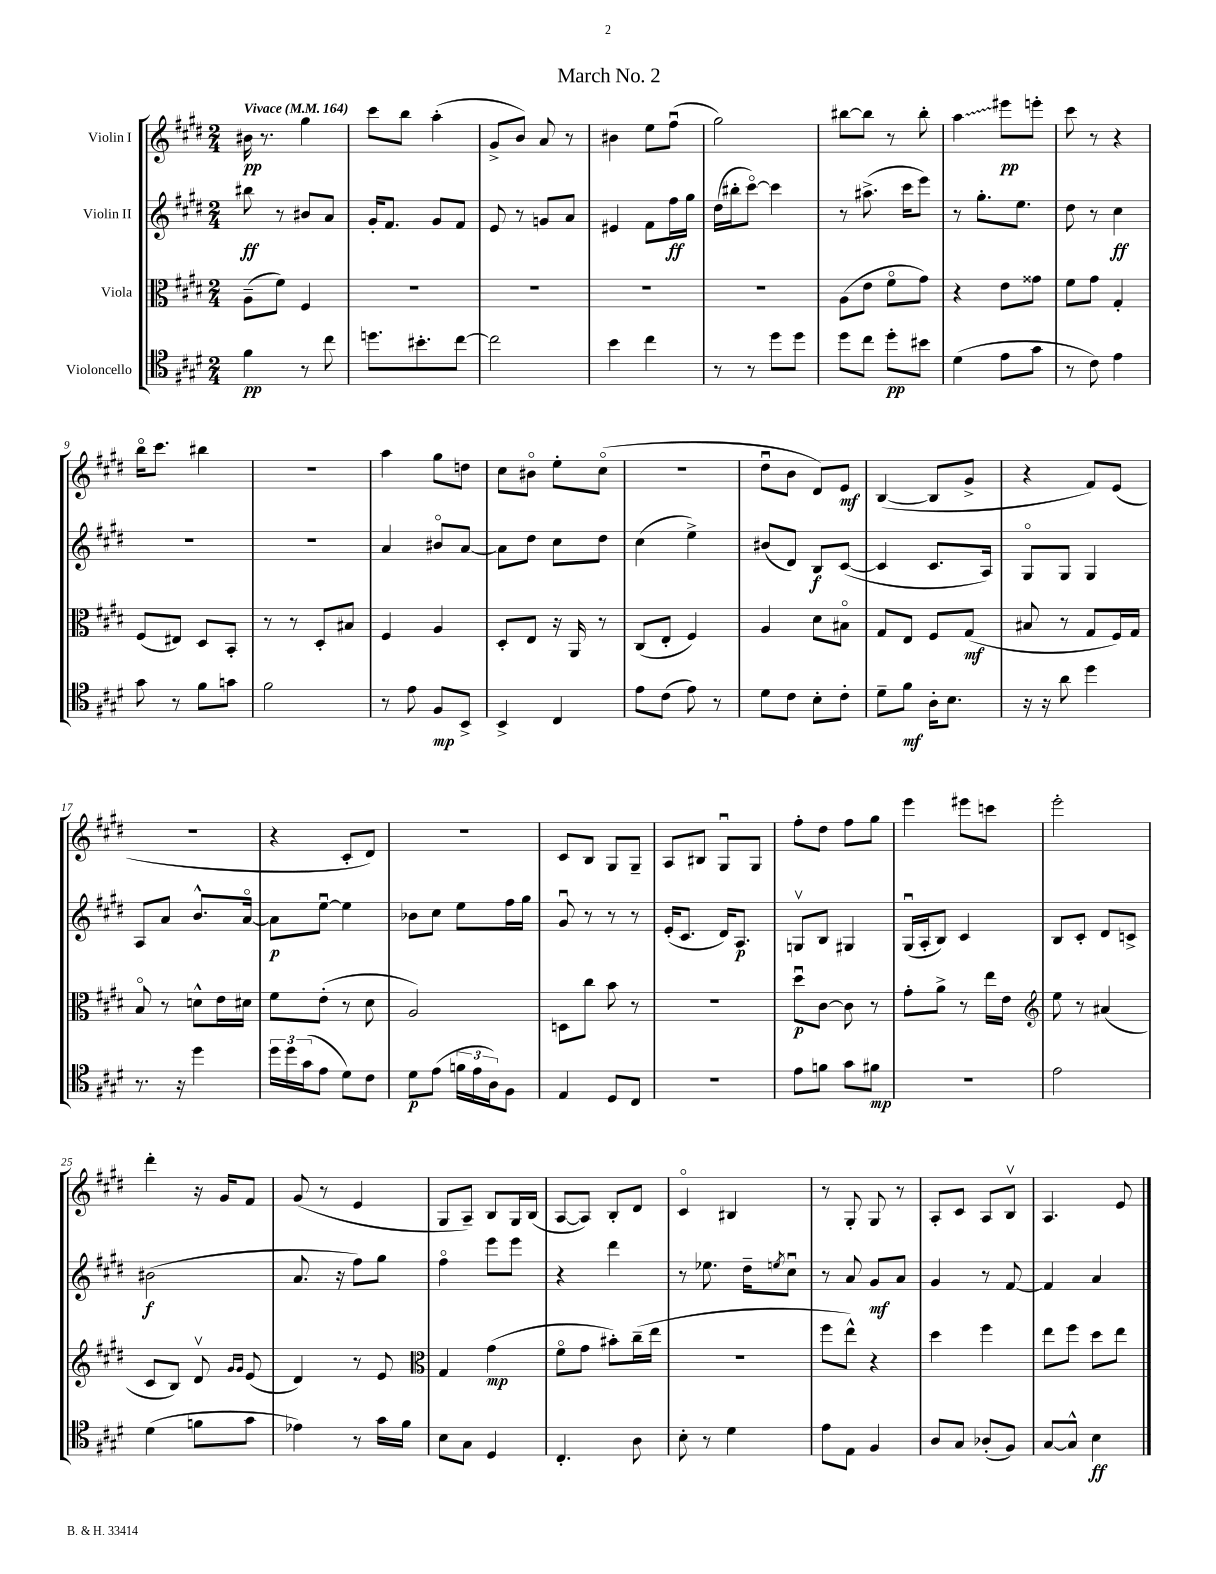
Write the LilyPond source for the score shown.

\header { title = "March No. 2" }
<<
\new StaffGroup <<
\new Staff = "s0" \with { instrumentName = "Violin I" } {
    \clef treble \key e \major \numericTimeSignature \time 2/4 \tempo "Vivace" 4 = 164
    bis'16\pp r8. gis''4 |
    cis'''8 b''8 a''4-.( |
    gis'8-> b'8) a'8 r8 |
    bis'4 e''8 fis''8\downbow( |
    gis''2) |
    bis''8~ bis''8 r8 bis''8-. |
    \once \override Glissando.style = #'zigzag a''4\glissando eis'''8\pp e'''8-. |
    cis'''8 r8 r4 |
    b''16\flageolet cis'''8. bis''4 |
    R2 |
    a''4 gis''8 d''8 |
    cis''8 bis'8\flageolet e''8-. cis''8\flageolet( |
    r2 |
    dis''8\downbow b'8 dis'8) e'8\mf |
    b4~( b8 gis'8-> |
    r4 fis'8) e'8( |
    R2 |
    r4 cis'8-. dis'8) |
    R2 |
    cis'8 b8 gis8 gis8-- |
    a8 bis8 gis8\downbow gis8 |
    fis''8-. dis''8 fis''8 gis''8 |
    e'''4 eis'''8 c'''8 |
    e'''2-. |
    dis'''4-. r16 gis'16 fis'8 |
    gis'8( r8 e'4 |
    gis8 a8--) b8 gis16 b16( |
    a8~ a8) b8-. dis'8 |
    cis'4\flageolet bis4 |
    r8 gis8-. gis8 r8 |
    a8-. cis'8 a8 b8\upbow |
    a4. e'8 \bar "|." |
}
\new Staff = "s1" \with { instrumentName = "Violin II" } {
    \clef treble \key e \major \numericTimeSignature \time 2/4
    bis''8\ff r8 bis'8 a'8 |
    gis'16-. fis'8. gis'8 fis'8 |
    e'8 r8 g'8 a'8 |
    eis'4 fis'8 fis''16\ff gis''16 |
    dis''16( bis''16-. cis'''8~\flageolet) cis'''4 |
    r8 ais''8.->( cis'''16 e'''8) |
    r8 gis''8.-. e''8. |
    dis''8 r8 cis''4\ff |
    R2 |
    R2 |
    a'4 bis'8\flageolet a'8~ |
    a'8 dis''8 cis''8 dis''8 |
    cis''4( e''4->) |
    bis'8( dis'8) b8\f cis'8~( |
    cis'4 cis'8. a16) |
    gis8\flageolet gis8 gis4 |
    a8 a'8 b'8.-^ a'16~\flageolet |
    a'8\p e''8~\downbow e''4 |
    bes'8 cis''8 e''8 fis''16 gis''16 |
    gis'8\downbow r8 r8 r8 |
    e'16-.( cis'8. dis'16) a8.\p |
    g8\upbow b8 gis4 |
    gis16\downbow( a16-. b8) cis'4 |
    b8 cis'8-. dis'8 c'8-> |
    bis'2\f( |
    a'8. r16 fis''8) gis''8 |
    fis''4\flageolet e'''8 e'''8 |
    r4 dis'''4 |
    r8 ees''8. dis''16-- \acciaccatura { e''8 } cis''8\downbow |
    r8 a'8 gis'8\mf a'8 |
    gis'4 r8 fis'8~ |
    fis'4 a'4 \bar "|." |
}
\new Staff = "s2" \with { instrumentName = "Viola" } {
    \clef alto \key e \major \numericTimeSignature \time 2/4
    a8--( fis'8) fis4 |
    R2 |
    R2 |
    R2 |
    R2 |
    a8( e'8 fis'8\flageolet gis'8) |
    r4 e'8 gisis'8 |
    fis'8 gis'8 gis4-. |
    fis8( eis8) dis8 b,8-. |
    r8 r8 dis8-. bis8 |
    fis4 a4 |
    dis8-. e8 r16 a,16 r8 |
    cis8( e8-. fis4) |
    a4 dis'8 bis8\flageolet |
    gis8 e8 fis8 gis8\mf( |
    bis8 r8 gis8 fis16) gis16 |
    b8\flageolet r8 d'8-^ e'16 dis'16 |
    fis'8 e'8-.( r8 dis'8 |
    a2) |
    d8 cis''8 b'8 r8 |
    r2 |
    dis''8\downbow\p cis'8~ cis'8 r8 |
    gis'8-. a'8-> r8 e''16 e'16 |
    \clef treble e''8 r8 ais'4( |
    cis'8 b8) dis'8\upbow \grace { gis'16 gis'16 } e'8( |
    dis'4) r8 e'8 |
    \clef alto gis4 gis'4\mp( |
    fis'8\flageolet gis'8 bis'8-.) cis''16--( e''16 |
    R2 |
    fis''8 e''8-^) r4 |
    dis''4 fis''4 |
    e''8 fis''8 dis''8 e''8 \bar "|." |
}
\new Staff = "s3" \with { instrumentName = "Violoncello" } {
    \clef tenor \key e \major \numericTimeSignature \time 2/4
    fis'4\pp r8 cis''8 |
    d''8. bis'8.-. cis''8~ |
    cis''2 |
    b'4 cis''4 |
    r8 r8 dis''8 dis''8 |
    dis''8 cis''8 dis''8-.\pp bis'8 |
    dis'4( e'8 gis'8 |
    r8 cis'8) e'4 |
    gis'8 r8 fis'8 g'8 |
    fis'2 |
    r8 e'8 fis8\mp b,8-> |
    b,4-> cis4 |
    e'8 cis'8( e'8) r8 |
    dis'8 cis'8 b8-. cis'8-. |
    dis'8-- fis'8\mf a16-. b8. |
    r16 r16 a'8 dis''4 |
    r8. r16 dis''4 |
    \tuplet 3/2 { dis''16 dis''16 gis'16( } e'8 dis'8) cis'8 |
    dis'8\p e'8( \tuplet 3/2 { f'16 e'16 a16) } fis8 |
    e4 dis8 cis8 |
    R2 |
    e'8 f'8 gis'8 fis'8\mp |
    r2 |
    e'2 |
    dis'4( f'8 gis'8 |
    ees'4) r8 gis'16 fis'16 |
    b8 gis8 dis4 |
    cis4.-. a8 |
    b8-. r8 dis'4 |
    e'8 e8 fis4 |
    a8 gis8 aes8-.( fis8) |
    gis8~ gis8-^ b4\ff \bar "|." |
}
>>
>>
